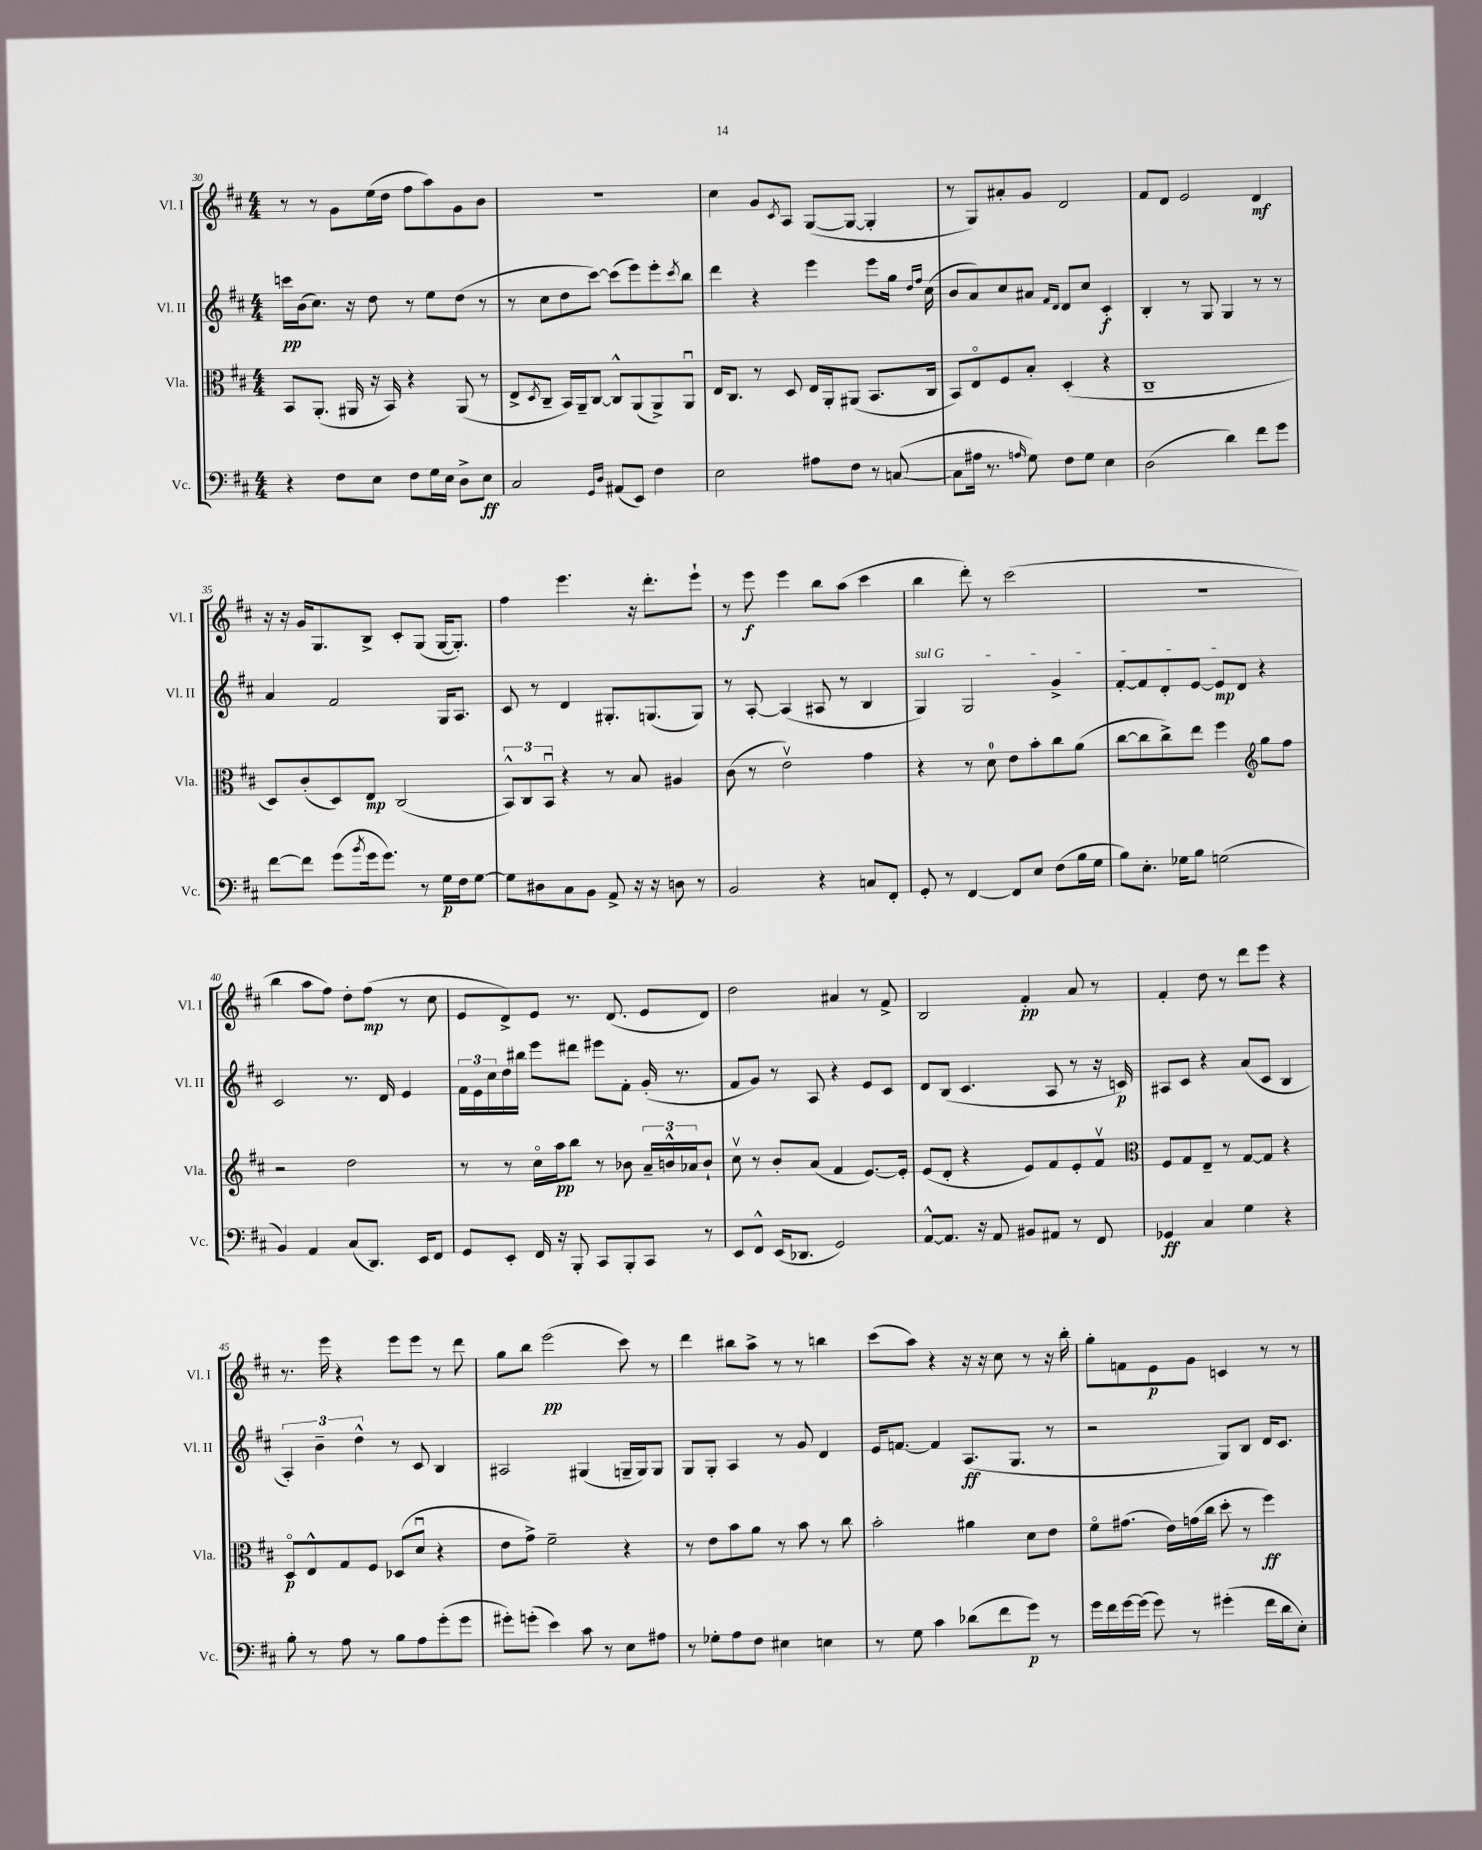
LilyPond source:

<<
\new StaffGroup <<
\new Staff = "s0" \with { instrumentName = "Vl. I" shortInstrumentName = "Vl. I" } {
    \clef treble \key d \major \numericTimeSignature \time 4/4
    r8 r8 g'8 e''16( d''16 fis''8 a''8) g'8 b'8 |
    R1 |
    cis''4 g'8 \acciaccatura { cis'8 } a8 g8~( g8~ g4-. |
    r8 g8) ais'8-. g'8 d'2 |
    fis'8 d'8 e'2 d'4\mf |
    r16 r16 g'16 g8. b8-> cis'8-. g8( g16~ g8.-.) |
    fis''4 e'''4. r16 d'''8.-. e'''8-! |
    r8 e'''8\f e'''4 b''8 a''8( cis'''4 |
    b''4 d'''8-.) r8 cis'''2( |
    R1 |
    b''4 a''8 fis''8) d''8-. fis''8\mp( r8 cis''8 |
    e'8 d'8->) e'8 r8. d'8.( e'8 d'8) |
    d''2 ais'4 r8 fis'8-> |
    b2 fis'4-.\pp a'8 r8 |
    fis'4-. d''8 r8 d'''8 e'''8 r4 |
    r8. e'''16 r4 e'''8 e'''8 r8 d'''8 |
    g''8 b''8 e'''2\pp( cis'''8) r8 |
    d'''4 bis''8 a''8-> r8 r8 b''4 |
    cis'''8( a''8) r4 r16 r16 cis''8 r8 r16 b''16-. |
    g''8-. f'8 e'8\p g'8 c'4 r8 r8 \bar "|." |
}
\new Staff = "s1" \with { instrumentName = "Vl. II" shortInstrumentName = "Vl. II" } {
    \clef treble \key d \major \numericTimeSignature \time 4/4
    c'''16\pp b'16( cis''8.) r16 d''8 r8 e''8 d''8( r8 |
    r8 cis''8 d''8 cis'''8~) cis'''8( e'''8) e'''8-. \acciaccatura { cis'''8 } b''8 |
    d'''4 r4 e'''4 e'''8 g''16 \grace { d''16 fis''16 } cis''16( |
    b'8 a'8) cis''8 ais'8 \grace { fis'16 d'16 } d'8 cis''8 cis'4-.\f |
    b4-. r8 g8 g4 r8 r8 |
    a'4 fis'2 g16 a8. |
    cis'8 r8 d'4 gis8.-. g8.( g8) |
    r8 a8~-. a4( ais8 r8 b4 |
    \once \override TextSpanner.bound-details.left.text = \markup { \italic "sul G" } g4\startTextSpan) g2 g'4-> |
    fis'8~-. fis'8 d'8-. e'8~ e'8\mp d'8\stopTextSpan r4 |
    cis'2 r8. d'16 e'4 |
    \tuplet 3/2 { fis'16 e'16 cis''16 } d''16 bis''16 e'''8 dis'''8 eis'''8 fis'8-. g'16-.( r8. |
    fis'8 g'8) r8 a8 r4 e'8 cis'8 |
    d'8 b8( cis'4. a8 r8 r16 c'16\p) |
    ais8 cis'8 r4 a'8( cis'8 b4 |
    \tuplet 3/2 { a4-.) b'4-- d''4-^ } r8 cis'8 b4 |
    ais2 gis4( g16-- g16) g8 |
    g8 g8-. a4 r8 g'8 d'4 |
    e'16 f'8.~ f'4 a8.\ff( g8. r8 |
    r2 g8) b8 d'16 cis'8. \bar "|." |
}
\new Staff = "s2" \with { instrumentName = "Vla." shortInstrumentName = "Vla." } {
    \clef alto \key d \major \numericTimeSignature \time 4/4
    b,8 a,8.-.( ais,16 r16 b,16) r4 ais,8( r8 |
    e8-> \acciaccatura { d8 } cis8-- b,16) a,16-- cis8~ cis8-^ a,8( a,8->) a,8\downbow |
    e16 cis8. r8 d8 e16 a,16-. ais,8( b,8. cis16 |
    b,8) e8\flageolet fis8 b8-. d4-.( r4 |
    cis1-- |
    d8) cis'8-.( d8) e8\mp cis2( |
    \tuplet 3/2 { b,8-^) cis8 b,8\downbow } r4 r8 b8 ais4 |
    cis'8( r8 e'2\upbow) g'4 |
    r4 r8 d'8-0 e'8 b'8-. cis''8 a'8( |
    cis''8~ cis''8 cis''8->) e''8 fis''4 \clef treble g''8 fis''8 |
    r2 d''2 |
    r8 r8 cis''16\flageolet a''16\pp b''8 r8 bes'8 \tuplet 3/2 { a'16-- b'16-^ aes'16 } b'8-! |
    cis''8\upbow r8 b'8-. a'8( fis'4 e'8.~) e'16-. |
    e'8( d'8-. r4 e'8) fis'8 e'8-. fis'8\upbow |
    \clef alto fis8 g8 e8-- r8 g8~ g8 r4 |
    d8\flageolet\p e8-^ g8 fis8 des8( d'8\downbow r4 |
    e'8 g'8->) fis'2-- r4 |
    r8 e'8 b'8 a'8 r8 b'8 r8 cis''8 |
    b'2-. ais'4 d'8 e'8 |
    fis'8\flageolet gis'8.( e'16) g'16( cis''16 d''8-. r8 fis''4\ff) \bar "|." |
}
\new Staff = "s3" \with { instrumentName = "Vc." shortInstrumentName = "Vc." } {
    \clef bass \key d \major \numericTimeSignature \time 4/4
    r4 fis8 e8 fis8 g16 e16 d8-> e8\ff |
    cis2 \grace { g,16 d16 } ais,8( e,8) fis4 |
    e2 ais8 fis8 r8 c8~( |
    c8 ais16 r8. \grace { a16 } g8) fis8 g8 e4 |
    d2( d'4) fis'8 g'8 |
    fis'8~ fis'8 g'8( \acciaccatura { b'8 } g'16 g'8.) r8 g16\p fis16 g8~ |
    g8 dis8 cis8 b,8 a,8-> r16 r16 d8 r8 |
    b,2 r4 c8 fis,8-. |
    g,8-. r8 fis,4~ fis,8 e8 fis8( b16 g16 |
    b8) e8.-. ges16 b8 g2( |
    b,4) a,4 cis8( d,8.) e,16 fis,8 |
    g,8 e,8-. fis,16 r16 b,,8-. cis,8 b,,8-. cis,8 r8 |
    e,8 fis,8-^ e,16( des,8. g,2) |
    a,8~-^ a,8. r16 a,8 bis,8 ais,8 r8 fis,8 |
    ges,4\ff cis4 g4 r4 |
    b8-. r8 a8 r8 b8 a8 g'8-.( g'8 |
    gis'8-.) g'8-.( e'4) cis'8 r8 e8 ais8 |
    r8 ges8-. a8 fis8 eis4 e4 |
    r8 g8 cis'4 des'8( fis'8 g'8\p) r8 |
    g'16 fis'16 g'16~ g'16( g'8) r8 gis'4-.( fis'16 d'16 e8-.) \bar "|." |
}
>>
>>
\layout { \context { \Score currentBarNumber = #30 } }
